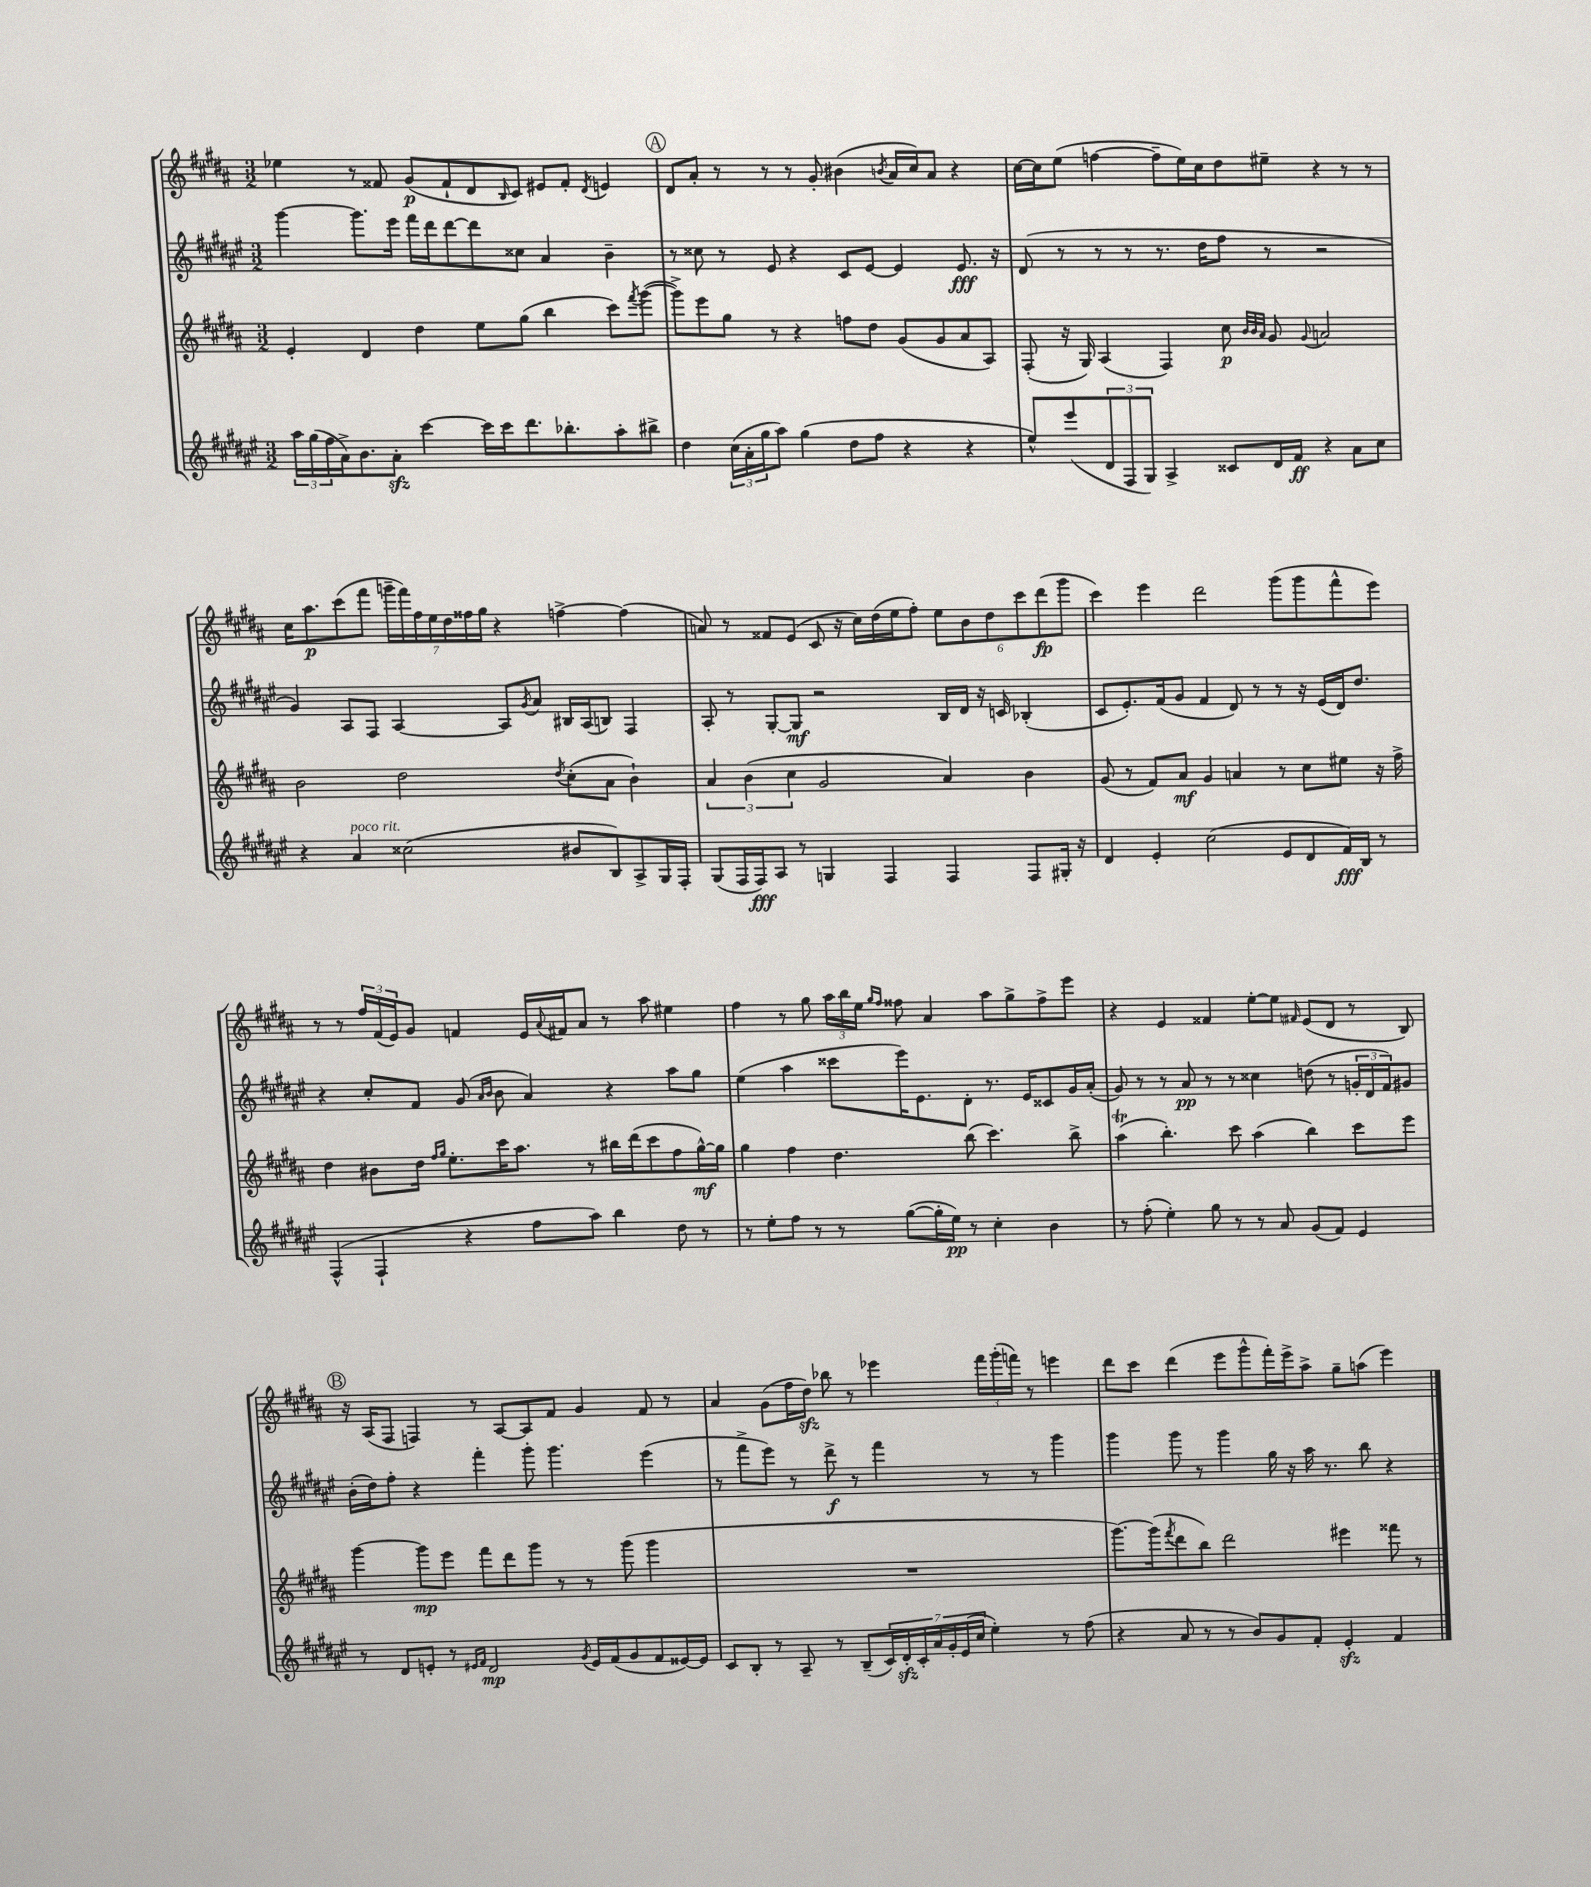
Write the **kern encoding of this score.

**kern	**dynam	**kern	**dynam	**kern	**dynam	**kern	**dynam
*part4	*part4	*part3	*part3	*part2	*part2	*part1	*part1
*staff4	*staff4	*staff3	*staff3	*staff2	*staff2	*staff1	*staff1
*clefG2	*	*clefG2	*	*clefG2	*	*clefG2	*
*k[f#c#g#d#a#e#]	*	*k[f#c#g#d#a#]	*	*k[f#c#g#d#a#e#]	*	*k[f#c#g#d#a#]	*
*M3/2	*	*M3/2	*	*M3/2	*	*M3/2	*
=62	=62	=62	=62	=62	=62	=62	=62
24aa#\LL	.	4e'/	.	[4ggg#\	.	4ee-X\	.
(24gg#\	.	.	.	.	.	.	.
24ff#\	.	.	.	.	.	.	.
16a#^\J)	.	.	.	.	.	.	.
8.b\	.	.	.	.	.	.	.
.	.	4d#/	.	8.ggg#\L]	.	8r	.
8a#zz'\J	.	.	.	.	.	8f##X/	.
.	.	.	.	16eee#\Jk	.	.	.
[4ccc#\	.	4dd#\	.	16fff#\LL	.	(8g#/L	p
.	.	.	.	16ddd#\J	.	.	.
.	.	.	.	[8ddd#\	.	8f##`/	.
16ccc#\LL]	.	8ee\L	.	8ddd#\]	.	8d#/	.
16ccc#\J	.	.	.	.	.	.	.
.	.	.	.	.	.	16qqB/	.
8.ddd#\	.	(8gg#\J	.	8cc##X\J	.	8c#/J)	.
.	.	4bb\	.	4a#/	.	8e#X/L	.
8.bb-X'\	.	.	.	.	.	.	.
.	.	.	.	.	.	8f##'/J	.
.	.	.	.	.	.	8qd#/	.
8aa#'\	.	8ccc#\L)	.	4b~\	.	4en/	.
.	.	8qfff#/	.	.	.	.	.
8bb#X^\J	.	([8ggg#\J	.	.	.	.	.
!!LO:REH:place=s1:t=A
=63	=63	=63	=63	=63	=63	=63	=63
4dd#\	.	8ggg#^\L])	.	8r	.	8d#/L	.
.	.	8eee\	.	8cc##X\	.	8a#'/J	.
(24cc#\LL	.	8gg#\J	.	8r	.	8r	.
24a#'\	.	.	.	.	.	.	.
24gg#\J	.	.	.	.	.	.	.
8aa#\J)	.	8r	.	8e#/	.	8r	.
(4gg#\	.	4r	.	4r	.	8r	.
.	.	.	.	.	.	8g#'/	.
8dd#\L	.	8ffn\L	.	8c#/L	.	(4b#X\	.
8ff#\J	.	8dd#\J	.	[8e#/J	.	.	.
.	.	.	.	.	.	8qbn/	.
4r	.	(8g#/L	.	4e#/]	.	16a#/LL	.
.	.	.	.	.	.	16cc#/J)	.
.	.	8g#/	.	.	.	8a#/J	.
4r	.	8a#/	.	8.e#/	fff	4r	.
.	.	8A#/J)	.	.	.	.	.
.	.	.	.	16r	.	.	.
=64	=64	=64	=64	=64	=64	=64	=64
8ee#^^/L)	.	(8F#'/	.	(8d#/	.	[16cc#\LL	.
.	.	.	.	.	.	16cc#\J]	.
(8eee#/	.	16r	.	8r	.	(8ee\J	.
.	.	16G#/)	.	.	.	.	.
12d#/	.	(4A#/	.	8r	.	[4ffn\	.
12F#/	.	.	.	.	.	.	.
.	.	.	.	8r	.	.	.
12G#/J)	.	.	.	.	.	.	.
4A#^/	.	4F#/)	.	8.r	.	8ff~\L]	.
.	.	.	.	.	.	16ee\L)	.
.	.	.	.	16dd#\KL	.	16cc#\J	.
8c##X/L	.	8cc#\	p	8ff#\J	.	8dd#\	.
.	.	32qqb/LLL	.	.	.	.	.
.	.	32qqb/	.	.	.	.	.
.	.	32qqa#/JJJ	.	.	.	.	.
16d#/L	.	8g#/	.	8r	.	8ee#X~\J	.
16f#/JJ	ff	.	.	.	.	.	.
.	.	8qqg#/	.	.	.	.	.
4r	.	2an/	.	2r	.	4r	.
8a#\L	.	.	.	.	.	8r	.
8cc#\J	.	.	.	.	.	8r	.
!!LO:LB:g=z
=65	=65	=65	=65	=65	=65	=65	=65
4r	.	2b\	.	4g#/)	.	16cc#\KL	.
.	.	.	.	.	.	8.aa#\	p
!LO:TX:a:i:t=poco rit.	!	!	!	!	!	!	!
4a#/	.	.	.	8A#/L	.	(8ccc#\	.
.	.	.	.	8F#/J	.	8fff#\J	.
(2cc##X\	.	2dd#\	.	[4A#/	.	28gggn~\LL	.
.	.	.	.	.	.	28fff#\)	.
.	.	.	.	.	.	28ff#\	.
.	.	.	.	.	.	28ee\	.
.	.	.	.	.	.	28dd#\	.
.	.	.	.	.	.	28ff##X\	.
.	.	.	.	.	.	28gg#\JJ	.
.	.	.	.	8A#/L]	.	4r	.
.	.	.	.	8qg#/	.	.	.
.	.	.	.	8a#/J	.	.	.
.	.	8qdd#/	.	.	.	.	.
8b#X/L	.	(8cc#'\L	.	16B#X/LL	.	[4ffn^\	.
.	.	.	.	(16A#/J	.	.	.
8B/)	.	8a#\J	.	8Bn/J)	.	.	.
8A#^/	.	4b`\)	.	4F#/	.	(4ff\]	.
16G#/L	.	.	.	.	.	.	.
16F#'/JJ	.	.	.	.	.	.	.
=66	=66	=66	=66	=66	=66	=66	=66
(8G#/L	.	6a#/	.	8A#'/	.	8an/)	.
16F#/L	.	.	.	8r	.	8r	.
.	.	(6b\	.	.	.	.	.
16F#/J)	fff	.	.	.	.	.	.
8A#/J	.	.	.	[8G#'/L	.	8f##X/L	.
.	.	6cc#\	.	.	.	.	.
8r	.	.	.	8G#/J]	mf	(8e/J	.
4Gn/	.	2g#/	.	2r	.	8c#/	.
.	.	.	.	.	.	16r	.
.	.	.	.	.	.	16cc#\LL)	.
4F#/	.	.	.	.	.	(16dd#\	.
.	.	.	.	.	.	16ee\J	.
.	.	.	.	.	.	8ff#'\J)	.
4F#/	.	4a#/)	.	16B/LL	.	12ee\L	.
.	.	.	.	16d#/JJ	.	.	.
.	.	.	.	.	.	12b\	.
.	.	.	.	16r	.	.	.
.	.	.	.	.	.	12dd#\	.
.	.	.	.	16cn/	.	.	.
8F#/L	.	4b\	.	(4B-X'/	.	12ccc#\	.
.	.	.	.	.	.	(12ddd#\	fp
16G#X'/Jk	.	.	.	.	.	.	.
.	.	.	.	.	.	12ggg#\J	.
16r	.	.	.	.	.	.	.
=67	=67	=67	=67	=67	=67	=67	=67
4d#/	.	(8g#/	.	8c#/L	.	4ccc#\)	.
.	.	8r	.	8.e#'/)	.	.	.
4e#'/	.	8f#/L)	.	.	.	4eee\	.
.	.	.	.	(16f#/k	.	.	.
.	.	8a#/J	mf	8g#/J	.	.	.
(2cc#\	.	4g#/	.	4f#/	.	2ddd#\	.
.	.	4an/	.	8d#/)	.	.	.
.	.	.	.	8r	.	.	.
8e#/L	.	8r	.	8r	.	(8ggg#\L	.
8d#/	.	8cc#\L	.	16r	.	8ggg#\	.
.	.	.	.	(16e#/LL	.	.	.
16f#/L)	fff	8ee#X\J	.	16d#/J)	.	8fff#^^\	.
16B/JJ	.	.	.	8.dd#/J	.	.	.
8r	.	16r	.	.	.	8eee\J)	.
.	.	16ff#^\	.	.	.	.	.
!!LO:LB:g=z
=68	=68	=68	=68	=68	=68	=68	=68
(4F#^^/	.	4dd#\	.	4r	.	8r	.
.	.	.	.	.	.	8r	.
4F#`/	.	8b#X\L	.	8cc#'/L	.	24ff#/LL	.
.	.	.	.	.	.	(24f#/	.
.	.	.	.	.	.	24e/J)	.
.	.	16dd#\Jk	.	8f#/J	.	8g#/J	.
.	.	16qqff#/LL	.	.	.	.	.
.	.	16qqgg#/JJ	.	.	.	.	.
.	.	8.ee'\L	.	.	.	.	.
4r	.	.	.	(8g#/	.	4fn/	.
.	.	.	.	16qqa#/LL	.	.	.
.	.	.	.	16qqb/JJ	.	.	.
.	.	16ccc#\K	.	8b\	.	.	.
.	.	8.aa#\J	.	.	.	.	.
8ff#\L	.	.	.	4a#/)	.	16e/LL	.
.	.	.	.	.	.	8qqa#/	.
.	.	.	.	.	.	16f#X/J	.
8aa#\J)	.	8r	.	.	.	8a#/J	.
4bb\	.	16bb#X\LL	.	4r	.	8r	.
.	.	(16ddd#\J	.	.	.	.	.
.	.	8ccc#\	.	.	.	8aa#\	.
8dd#\	.	8ff#\	.	8aa#\L	.	4ee#X\	.
8r	.	[16gg#^^\L)	mf	8gg#\J	.	.	.
.	.	16gg#\JJ]	.	.	.	.	.
=69	=69	=69	=69	=69	=69	=69	=69
8r	.	4gg#\	.	(4ee#\	.	4ff#\	.
8ee#'\L	.	.	.	.	.	.	.
8ff#\J	.	4ff#\	.	4aa#\	.	8r	.
8r	.	.	.	.	.	8gg#\	.
8r	.	4.dd#\	.	8ccc##X\L	.	24aa#\LL	.
.	.	.	.	.	.	24bb\	.
.	.	.	.	.	.	24ee\JJ	.
.	.	.	.	.	.	16qqgg#/LL	.
.	.	.	.	.	.	16qqff#/JJ	.
([8gg#\L	.	.	.	16eee#\K)	.	8ff##X\	.
.	.	.	.	8.e#\	.	.	.
16gg#'\L]	.	.	.	.	.	4a#/	.
16ee#\JJ)	pp	.	.	.	.	.	.
8r	.	(8bb\	.	8d#'\J	.	.	.
4cc#'\	.	4.ccc#\)	.	8.r	.	8aa#\L	.
.	.	.	.	.	.	8gg#^\	.
.	.	.	.	16e#/KL	.	.	.
4b\	.	.	.	8c##X/	.	8ff##^\	.
.	.	8bb^\	.	16g#/L	.	8eee\J	.
.	.	.	.	(16a#'/JJ	.	.	.
=70	=70	=70	=70	=70	=70	=70	=70
8r	.	(4aa#t\	.	8g#/)	.	4r	.
(8ff#'\	.	.	.	8r	.	.	.
4ee#'\)	.	4.bb'\)	.	8r	.	4e/	.
.	.	.	.	8a#/	pp	.	.
8gg#\	.	.	.	8r	.	4f##X/	.
8r	.	8ccc#\	.	8r	.	.	.
8r	.	(4aa#\	.	4cc##X\	.	[8ee'\L	.
8a#/	.	.	.	.	.	8ee\J]	.
.	.	.	.	.	.	16qqf#X/	.
(8g#/L	.	4bb\)	.	(8ddn\	.	(8e/L	.
8f#/J)	.	.	.	8r	.	8d#/J	.
4e#/	.	8ccc#\L	.	24gn'/LL	.	8r	.
.	.	.	.	24d#/	.	.	.
.	.	.	.	24f#/J)	.	.	.
.	.	8eee\J	.	8g#X/J	.	8B/)	.
!!LO:LB:g=z
!!LO:REH:place=s1:t=B
=71	=71	=71	=71	=71	=71	=71	=71
8r	.	[4ggg#\	.	(16b'\LL	.	16r	.
.	.	.	.	16dd#\J)	.	(16A#/KL	.
8d#/L	.	.	.	8ff#'\J	.	8F#/J	.
8en'/J	.	8ggg#\L]	mp	4r	.	4Fn/)	.
8r	.	8eee\J	.	.	.	.	.
16qqe#X/LL	.	.	.	.	.	.	.
16qqf#/JJ	.	.	.	.	.	.	.
2d#/	mp	8fff#\L	.	4fff#'\	.	8r	.
.	.	8ddd#\	.	.	.	[8A#/L	.
.	.	8ggg#\J	.	8ggg#'\	.	8A#/]	.
.	.	8r	.	4.ggg#\	.	8f#/J	.
8qg#/	.	.	.	.	.	.	.
16e#/LL	.	8r	.	.	.	4g#/	.
(16f#/J	.	.	.	.	.	.	.
8g#/	.	(8ggg#\	.	.	.	.	.
8f#/	.	4ggg#\	.	(4eee#\	.	8f#/	.
[16e##X/L)	.	.	.	.	.	8r	.
16e##/JJ]	.	.	.	.	.	.	.
=72	=72	=72	=72	=72	=72	=72	=72
8c#/L	.	1.r	.	8r	.	4a#/	.
8B'/J	.	.	.	8fff#^\L	.	.	.
8r	.	.	.	8eee#\J)	.	(8g#\L	.
8A#~/	.	.	.	8r	.	16ff#\L	.
.	.	.	.	.	.	16dd#zz\JJ)	.
8r	.	.	.	8ddd#^\	f	8bb-X\	.
(8B~/L	.	.	.	8r	.	8r	.
28c#/L)	.	.	.	4fff#\	.	4eee-X\	.
28d#zz'/	.	.	.	.	.	.	.
28c#'/	.	.	.	.	.	.	.
28a#/	.	.	.	.	.	.	.
28g#'/	.	.	.	.	.	.	.
(28e#/	.	.	.	.	.	.	.
28cc#/JJ	.	.	.	.	.	.	.
4ee#'\)	.	.	.	8r	.	24fff#\LL	.
.	.	.	.	.	.	(24ggg#'\	.
.	.	.	.	.	.	24fffn\JJ)	.
.	.	.	.	8r	.	8r	.
8r	.	.	.	4ggg#\	.	4eeen\	.
(8ff#\	.	.	.	.	.	.	.
=73	=73	=73	=73	=73	=73	=73	=73
4r	.	[8.ggg#\L)	.	4ggg#\	.	8ddd#\L	.
.	.	.	.	.	.	8ccc#\J	.
.	.	(16ggg#\k]	.	.	.	.	.
.	.	8qfff#/	.	.	.	.	.
8a#/	.	8ddd#\	.	8ggg#\	.	(4ddd#\	.
8r	.	8bb\J)	.	8r	.	.	.
8r	.	2ddd#\	.	4ggg#\	.	8eee\L	.
8b/L)	.	.	.	.	.	8ggg#^^\	.
8g#/	.	.	.	16gg#\	.	16fff#'\L)	.
.	.	.	.	16r	.	16eee^\J	.
8f#'/J	.	.	.	16aa#\	.	8aa#^\J	.
.	.	.	.	8.r	.	.	.
4e#zz'/	.	4eee#X\	.	.	.	8gg#~\L	.
.	.	.	.	8bb\	.	(8aan\J	.
4f#/	.	8fff##X\	.	4r	.	4eee\)	.
.	.	8r	.	.	.	.	.
==	==	==	==	==	==	==	==
*-	*-	*-	*-	*-	*-	*-	*-
